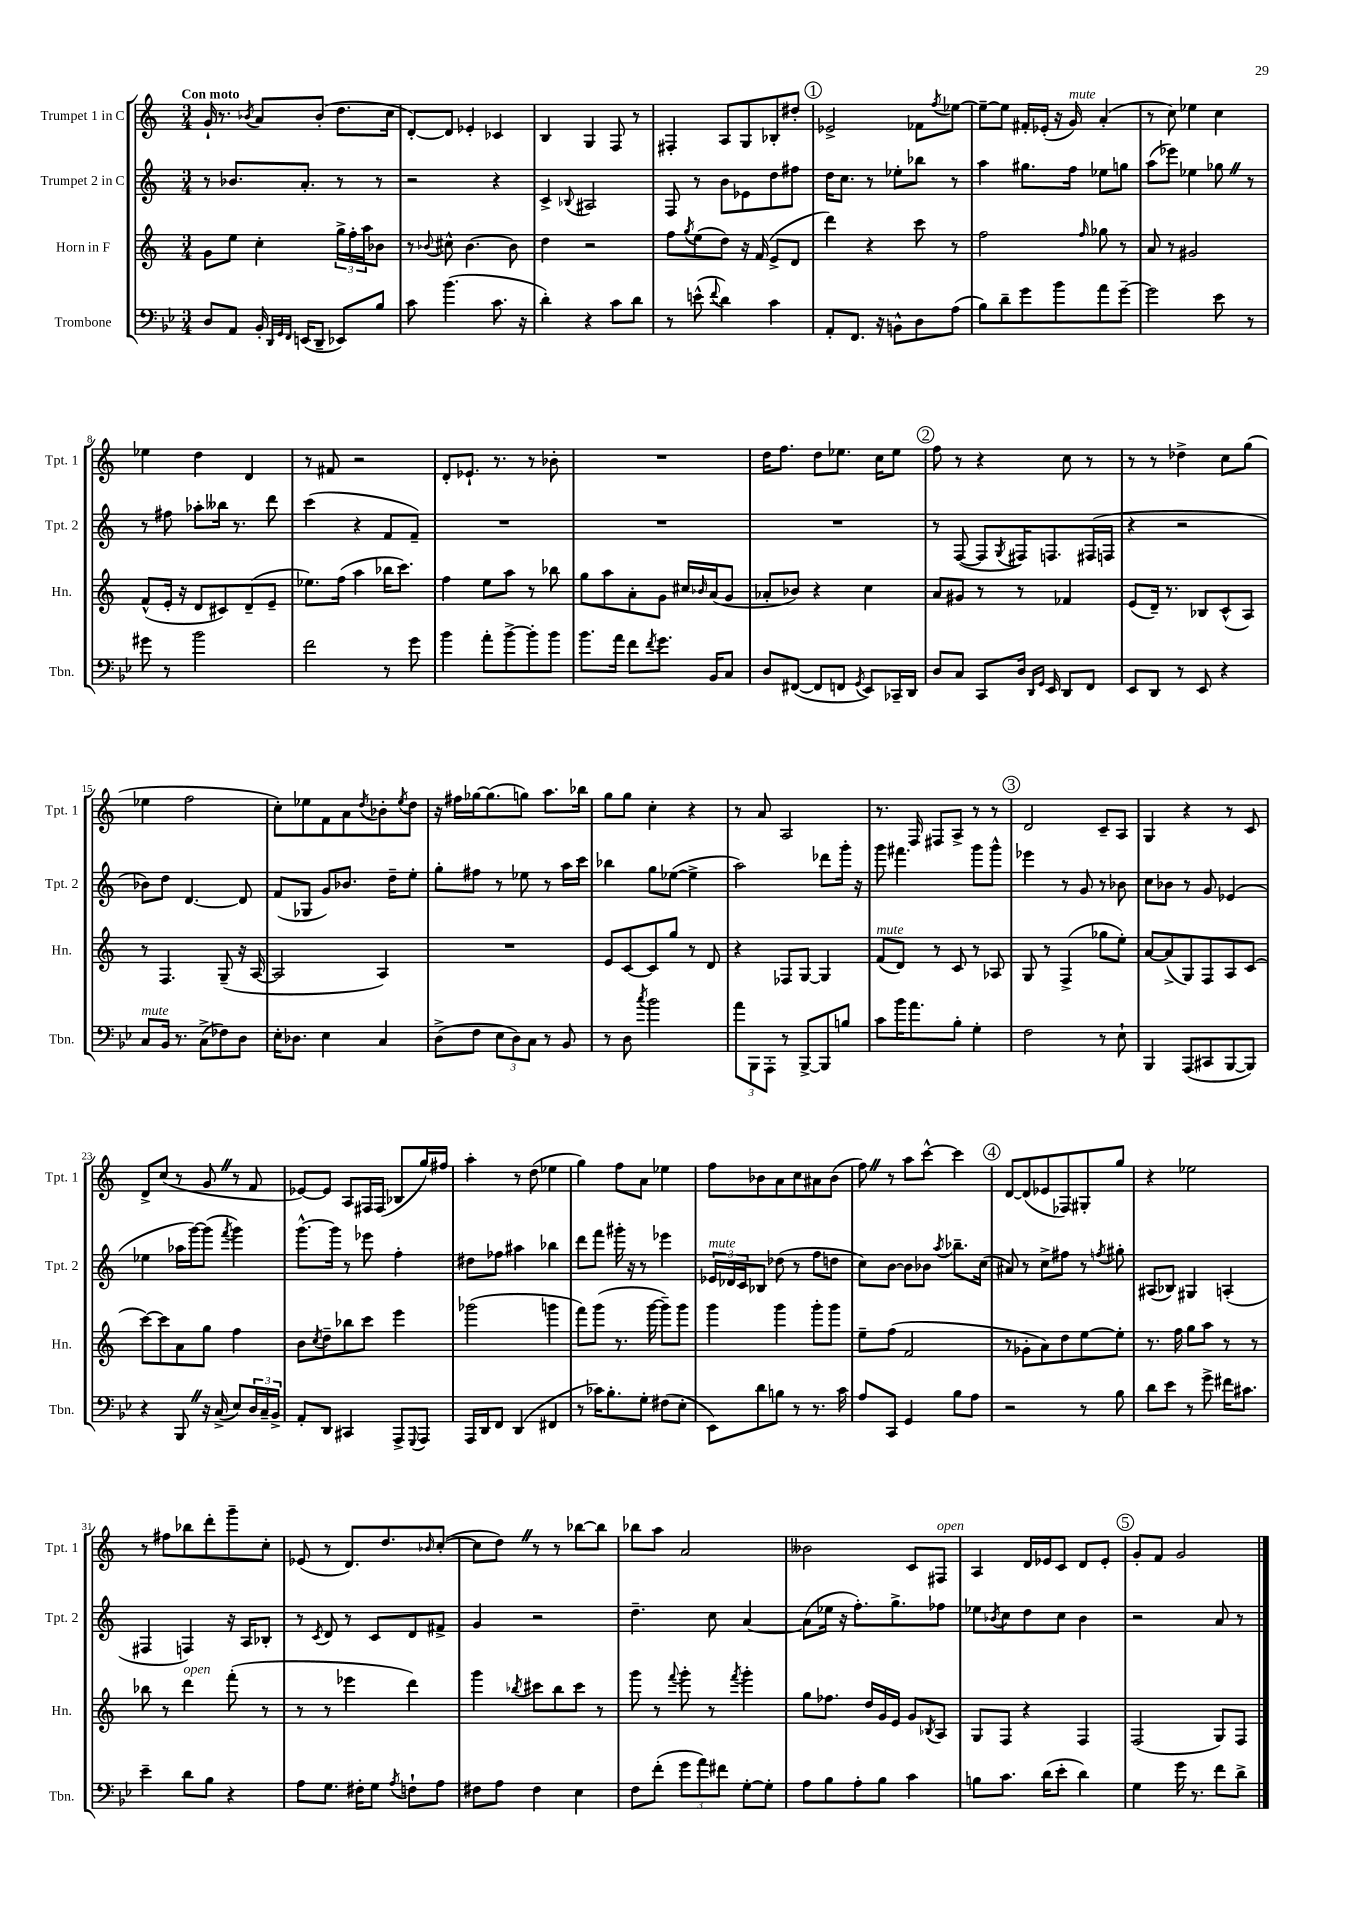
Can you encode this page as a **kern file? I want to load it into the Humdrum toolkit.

**kern	**kern	**kern	**kern
*staff4	*staff3	*staff2	*staff1
*clefF4	*clefG2	*clefG2	*clefG2
*k[b-e-]	*k[]	*k[]	*k[]
*M3/4	*M3/4	*M3/4	*M3/4
8D/L	8g\L	8r	16g`/
.	.	.	8.r
8AA/J	8ee\J	8.b-/L	.
.	.	.	8qb-/
16BB-'/	4cc'\	.	8a/L
32qqDD/LLL	.	.	.
32qqGG/	.	.	.
32qqFF/JJJ	.	.	.
(16EE/LK	.	8.a'/J	.
8DD~/J	.	.	(8b-'/J
8EE-/L)	24gg^\LL	8r	8.dd\L
.	24ff'\	.	.
.	24aa\J	.	.
8B-/J	8b-\J	8r	.
.	.	.	16cc\Jk
=	=	=	=
8c\	8r	2r	[8d'/L)
.	8qqb-/	.	.
(4.b-\	8cc#^^\	.	8d/]J
.	[4.b-\	.	4e-'/
8.c\	.	4r	4c-/
.	8b-\]	.	.
16r	.	.	.
=	=	=	=
4d'\)	4dd\	4c^/	4B/
.	.	8qqB-/	.
4r	2r	2A#/	4G/
8c\L	.	.	8F/
8d\J	.	.	8r
=	=	=	=
8r	8ff\L	8F/	4F#'/
.	8qgg/	.	.
(8e^^\	(8ee\	8r	.
8qqf/	.	.	.
4d\)	8dd\J)	8b\L	8A/L
.	16r	8e-\	8G/
.	(16f/	.	.
4c\	8e^/L	8dd\	8B-'/
.	8d/J	8ff#\J	8dd#'/J
=	=	=	=
8AA'/L	4ddd\)	16dd\LK	2e-^/
.	.	8.cc\J	.
8.FF/J	.	.	.
.	4r	8r	.
16r	.	.	.
8BB^^\L	.	8ee-'\L	.
8D\	8ccc\	8bb-\J	8f-\L
.	.	.	8qff/
(8A\J	8r	8r	[8ee-\J
=	=	=	=
8B-\L)	2ff\	4aa\	8ee-~\_L
8d~\	.	.	8ee-\]J
8g\	.	8.gg#\L	16f#'/LL
.	.	.	(16e-'/JJ
8b-\	.	.	16r
.	.	16ff\Jk	16g/)
.	16qqff/	.	.
8a\	8gg-\	8ee-\L	(4a'/
[8g~\J	8r	8gg\J	.
=	=	=	=
2g\]	8a/	(8aa\L	8r
.	8r	8eee-\J)	8cc\)
.	2g#/	4ee-\	4ee-\
8e-\	.	8gg-\	4cc\
8r	.	8r	.
=	=	=	=
8g#\	(8f^^/L	8r	4ee-\
8r	16e'/Jk	8ff#\	.
.	16r	.	.
2b-\	8d/L	8aa-'\L	4dd\
.	8c#/)	16bb--\Jk	.
.	.	8.r	.
.	(8d~/	.	4d/
.	8e~/J	8ddd\	.
=	=	=	=
2f\	8.ee-\L)	(4ccc\	8r
.	.	.	8f#/
.	(16ff\Jk	.	.
.	4aa\	4r	2r
8r	16bb-\LK	8f/L	.
.	8.ccc\J)	.	.
8g\	.	8f~/J)	.
=	=	=	=
4b-\	4ff\	2.r	8d'/L
.	.	.	8.e-`/J
8a'\L	8ee\L	.	.
.	.	.	8.r
[8b-^\	8aa\J	.	.
8b-'\]	8r	.	8r
8b-\J	8bb-\	.	8b-'\
=	=	=	=
8.b-\L	8gg\L	2.r	2.r
.	8aa\	.	.
16a\Jk	.	.	.
8f\L	8a'\	.	.
8qf/	.	.	.
8.g\J	8g\J	.	.
.	16cc#/LL	.	.
.	16qqb-/	.	.
16BB-/LK	(16a/J	.	.
8C/J	8g/J	.	.
=	=	=	=
8D/L	8a-'/L	2.r	16dd\LK
.	.	.	8.ff\J
([8FF#/J	8b-/J)	.	.
8FF#/]L	4r	.	8dd\L
8FF/J	.	.	8.ee-\J
8qGG/	.	.	.
8EE-/L)	4cc\	.	.
.	.	.	16cc\LK
16CC-~/L	.	.	8ee-\J
16DD/JJ	.	.	.
=	=	=	=
8D/L	8a/L	8r	8ff\
8C/J	8g#/J	([8F/	8r
8CC/L	8r	8F/]L	4r
.	.	8qG/	.
16D/Jk	8r	16F#/K)	.
16qqDD/LL	.	.	.
16qqGG/JJ	.	.	.
16EE-/	.	8.F/	.
8DD/L	4f-/	.	8cc\
8FF/J	.	(16F#/L	8r
.	.	16F/JJ	.
=	=	=	=
8EE-/L	(8e/L	4r	8r
8DD/J	16d~/Jk)	.	8r
.	8.r	.	.
8r	.	2r	4dd-^\
8EE-/	8B-/L	.	.
4r	(8c^^/	.	8cc\L
.	8A/J)	.	(8gg\J
=	=	=	=
8C/L	8r	8b-\L)	4ee-\
16BB-/Jk	4.F/	8dd\J	.
8.r	.	.	.
.	.	[4.d/	2ff\
(8C^\L	.	.	.
8F-\)	(8G~/	.	.
8D\J	16r	8d/]	.
.	[16A/	.	.
=	=	=	=
16E-'\LK	2A/]	(8f/L	8cc'\L)
8.D-\J	.	.	.
.	.	8G-/J	8ee-\
4E-\	.	8g/L)	8f\
.	.	8.b-/J	8a\
.	.	.	8qdd/
4C/	4A/)	.	8b-'\
.	.	16dd~\LK	.
.	.	.	8qee-/
.	.	8ee'\J	8dd\J
=	=	=	=
(8D^\L	2.r	8gg'\L	16r
.	.	.	16ff#\LL
8F\J	.	8ff#\J	[16gg-\J
.	.	.	(8.gg-\]
12E-\L	.	8r	.
12D\)	.	.	.
.	.	8ee-\	8gg\J)
12C\J	.	.	.
8r	.	8r	8.aa\L
8BB-/	.	16aa\LL	.
.	.	16ccc\JJ	16bb-\Jk
=	=	=	=
8r	8e/L	4bb-\	8gg\L
8D\	[8c/	.	8gg\J
8qcc/	.	.	.
2b-\	8c/]	8gg\L	4cc'\
.	8gg/J	([8ee-\J	.
.	8r	4ee-^\]	4r
.	8d/	.	.
=	=	=	=
12a\L	4r	2aa\)	8r
12BBB-\	.	.	.
.	.	.	8a/
12AAA'\J	.	.	.
8r	8F-/L	.	2A/
[8BBB-^/L	[8G/J	.	.
8BBB-/]	4G/]	8ddd-\L	.
8B/J	.	16ggg'\Jk	.
.	.	16r	.
=	=	=	=
8c\L	(8f/L	8ggg\	8.r
16b-\K	8d/J)	4.fff#\	.
8.a\	.	.	16F/
.	8r	.	8F#/L
8B-'\J	8c/	.	8A^/J
4G'\	8r	8ggg\L	8r
.	8A-/	8ggg^^\J	8r
=	=	=	=
2F\	8G/	4eee-\	2d/
.	8r	.	.
.	(4F^/	8r	.
.	.	8g/	.
8r	8gg-\L	8r	8c~/L
8E-`\	8ee'\J)	8b-\	8A/J
=	=	=	=
4BBB-/	[8a/L	8cc\L	4G/
.	(8a^/]	8b-\J	.
(8AAA/L	8G/)	8r	4r
8CC#/	8F/	8g/	.
[8BBB-/	8A/	(4e-/	8r
8BBB-/]J)	(8c/J	.	8c/
=	=	=	=
4r	[8ccc\L)	4ee-\	8d^/L
.	8ccc\]	.	(8cc/J
8BBB-/	8a\	16aa-\LL	8r
.	.	[16ggg\J)	.
16r	8gg\J	(8ggg\]J	8g/
(16C^/	.	.	.
.	.	8qfff/	.
8E-/L)	4ff\	4ggg\)	8r
24D/L	.	.	8f/
24C~/	.	.	.
24BB-^/JJ	.	.	.
=	=	=	=
8AA'/L	8b\L	[8.ggg^^\L	[8e-/L)
.	8qcc/	.	.
8DD/J	8dd~\	.	8e-/]J
.	.	16ggg\]Jk	.
4CC#/	8bb-\	8r	8A/L
.	8ccc\J	8eee-\	16F#/L
.	.	.	(16F#/JJ
8AAA^/L	4eee\	4ff'\	8B-/L
8qqGGG/	.	.	.
8AAA/J	.	.	16gg/L)
.	.	.	16ff#/JJ
=	=	=	=
16AAA/LL	(2ggg-\	8dd#\L	4aa'\
16DD/J	.	.	.
8FF/J	.	8ff-\J	.
(4DD/	.	4aa#\	8r
.	.	.	(8dd\
4FF#/	4ggg\	4bb-\	4ee-\
=	=	=	=
8r	8fff\L)	8ddd\L	4gg\)
16c-\LK)	(8ggg\J	8fff\J	.
8.B-'\	.	.	.
.	8.r	16ggg#'\	8ff\L
.	.	16r	.
8G'\J	.	8r	8a\J
.	[16ggg\	.	.
(8F#\L	8ggg~\]L)	4eee-\	4ee-\
8E-'\J	8ggg\J	.	.
=	=	=	=
8EE-\L)	4ggg\	24e-/LL	8ff\L
.	.	24d-/	.
.	.	24c/J	.
8d\	.	8B-/J	8b-\
8B\J	4ggg\	(8dd-\	8a\
8r	.	8r	8cc\
8.r	8ggg'\L	8ff\L	8a#\
.	8ggg\J	8dd\J	(8b-\J
16c\	.	.	.
=	=	=	=
8A/L	8ee~\L	8cc\L)	8ff\)
8CC/J	(8ff\J	[8b\J	8r
4GG/	2f/	8b\]L	8aa\L
.	.	8b-\J	[8ccc^^\J
.	.	8qaa/	.
8B-\L	.	8.bb-~\L	4ccc\]
8A\J	.	.	.
.	.	(16cc\Jk	.
=	=	=	=
2r	8r	8a#/)	[8d/L
.	8g-'\L	8r	(8d/]
.	8a\)	8cc^\L	8e-/
.	8dd\	8ff#\J	8F-/)
8r	[8ee\	8r	8G#'/
.	.	8qff/	.
8B-\	8ee'\]J	8gg#'\	8gg/J
=	=	=	=
8d\L	8.r	(8A#/L	4r
8e-\J	.	8B-/J)	.
.	16ff\	.	.
8r	8gg\L	4G#/	2ee-\
8g^\	8aa\J	.	.
16f#\LK	8r	(4A'/	.
8.c#\J	.	.	.
.	8r	.	.
=	=	=	=
4e-~\	8bb-\	4F#/	8r
.	8r	.	8ff#\L
8d\L	4ddd\	4F/)	8bb-\
8B-\J	.	.	8ddd'\
4r	(8fff'\	16r	8ggg~\
.	.	16A/LK	.
.	8r	8B-'/J	8cc'\J
=	=	=	=
8A\L	8r	8r	(8e-/
.	.	8qc/	.
8.G\J	8r	8d/	8r
.	4eee-\	8r	8.d/L)
16F#'\LK	.	.	.
8G\J	.	8c/L	.
.	.	.	8.dd/
8qA/	.	.	.
8F`\L	4ddd\)	8d/	.
.	.	.	16qqb-/
8A\J	.	8f#^/J	([8cc'/J
=	=	=	=
8F#\L	4ggg\	4g/	8cc\]L
8A\J	.	.	8dd\J)
.	8qbb-/	.	.
4F#\	8ccc#\L	2r	8r
.	8bb-\	.	8r
4E-\	8ccc#\J	.	[8bb-\L
.	8r	.	8bb-\]J
=	=	=	=
8F\L	8ggg\	4.dd~\	8bb-\L
(8f'\J	8r	.	8aa\J
.	8qqfff/	.	.
12g\L	8ggg'\	.	2a/
12a\)	.	.	.
.	8r	8cc\	.
12f#\J	.	.	.
.	8qfff/	.	.
[8G'\L	4ggg'\	[4a/	.
8G'\]J	.	.	.
=	=	=	=
8A\L	8gg\L	(8a\]L	2b--\
8B-\	8.ff-\J	16ee-\Jk	.
.	.	16r	.
8A'\	.	8.ff'\L)	.
.	16dd/LL	.	.
8B-\J	16g/	.	.
.	16e/JJ	8.gg^\	.
4c\	8g/L	.	8c/L
.	8qB-/	.	.
.	8A/J	8ff-\J	8F#/J
=	=	=	=
8B\L	8G/L	8ee-\L	4A/
.	.	8qb-/	.
8.c\J	8F/J	8cc\	.
.	4r	8dd\	16d/LL
(16d\LK	.	.	16e-/J
8e-'\J	.	8cc\J	8c/J
4d\)	4F/	4b-\	8d/L
.	.	.	8e-'/J
=	=	=	=
4G\	(2F/	2r	8g'/L
.	.	.	8f/J
16g\	.	.	2g/
8.r	.	.	.
8f\L	8G/L)	8a/	.
8d^\J	8F/J	8r	.
==	==	==	==
*-	*-	*-	*-
